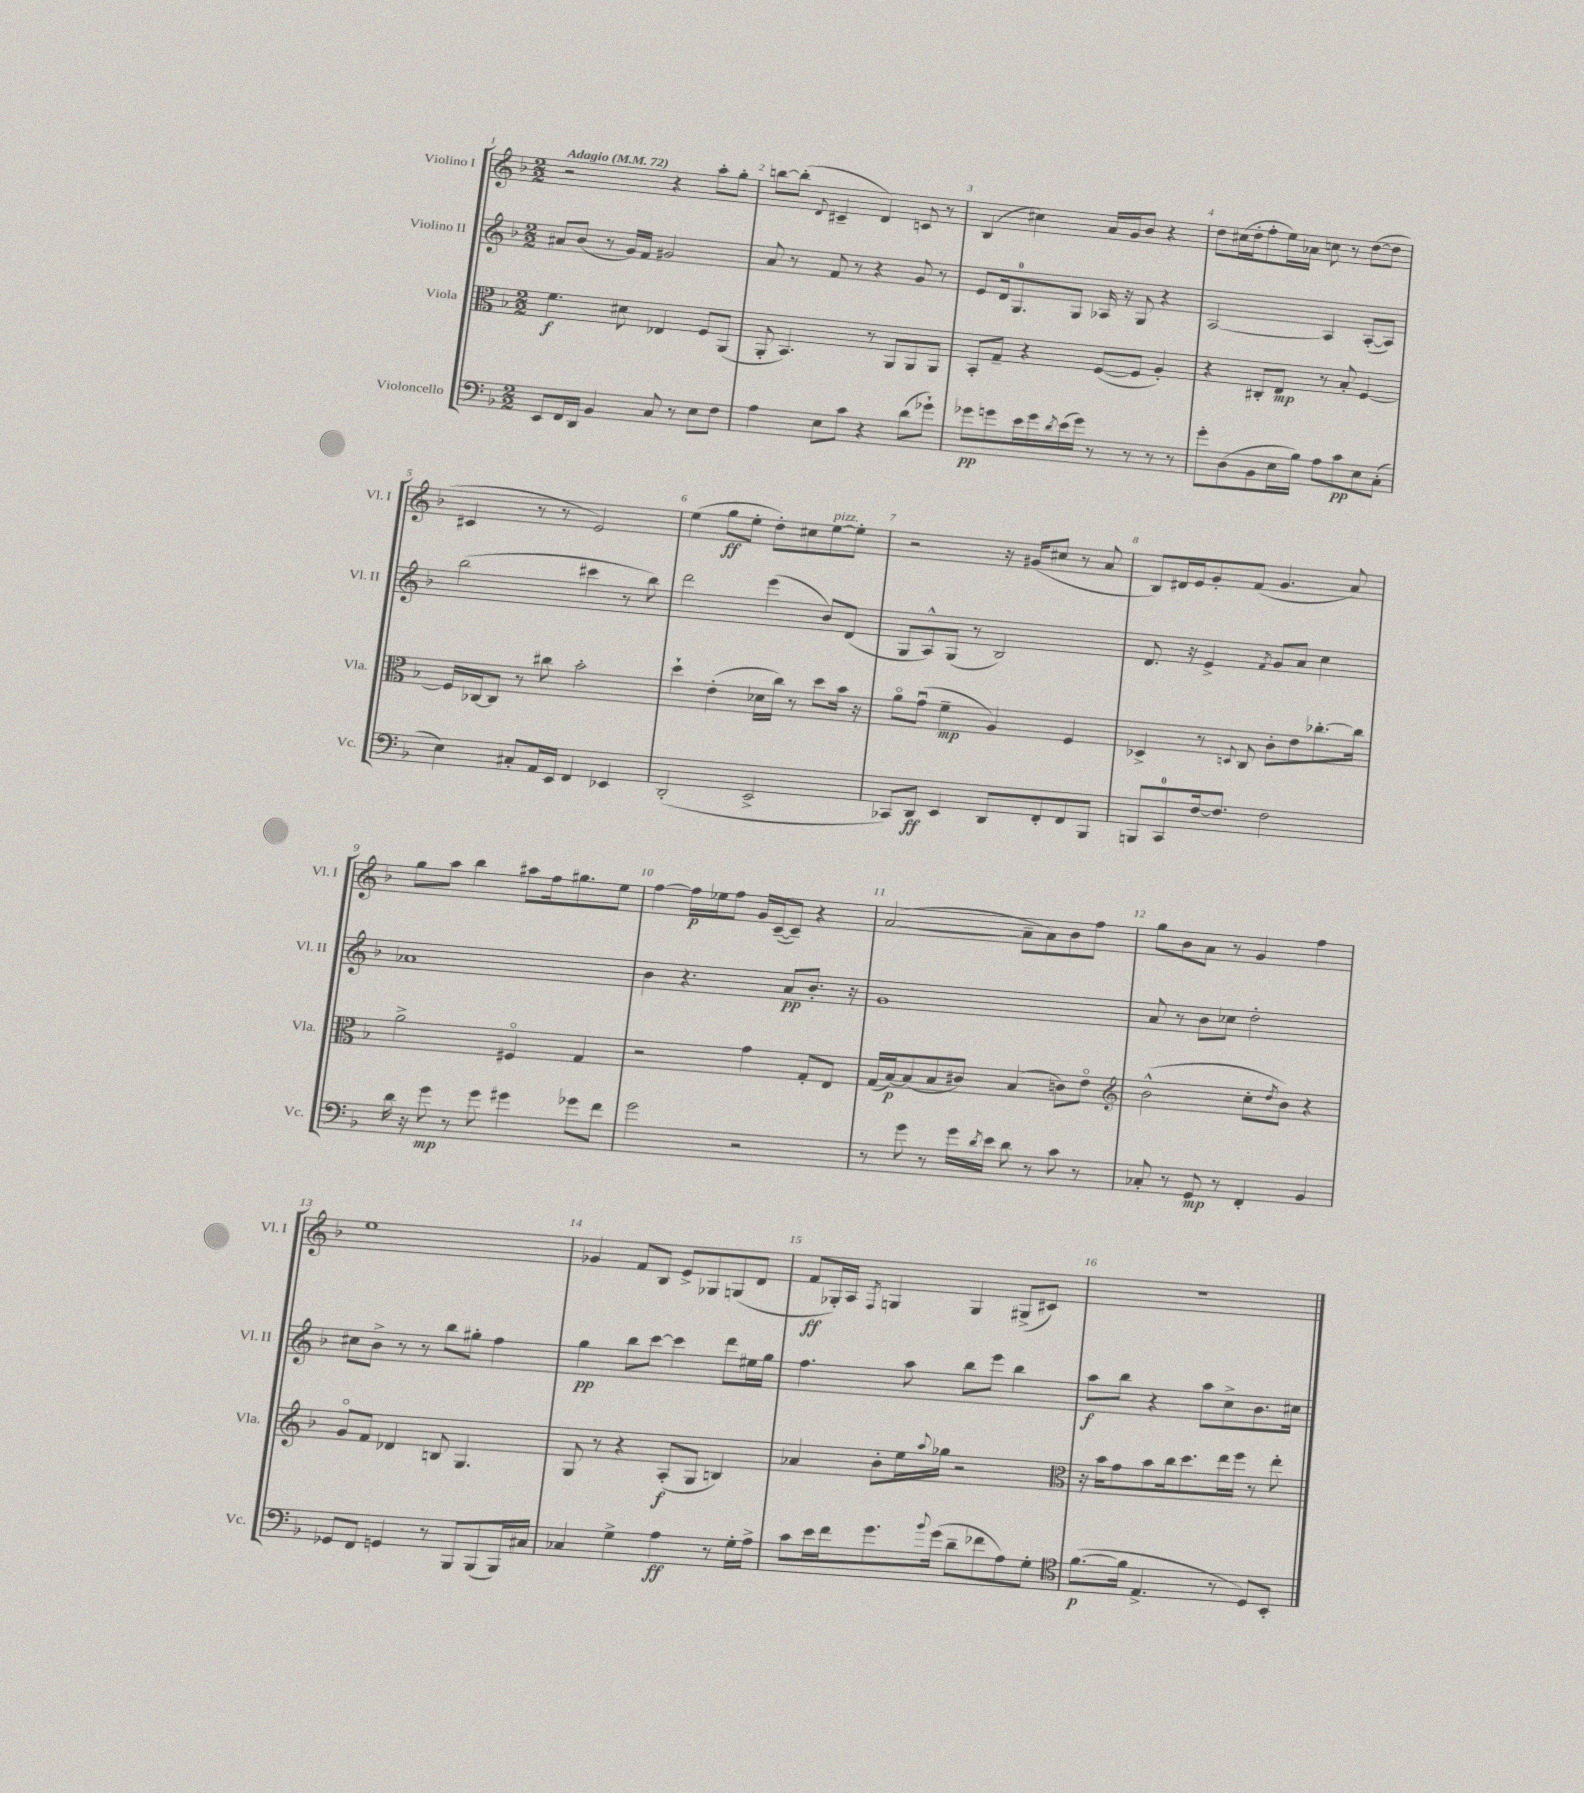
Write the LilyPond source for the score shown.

<<
\new StaffGroup <<
\new Staff = "s0" \with { instrumentName = "Violino I" shortInstrumentName = "Vl. I" } {
    \clef treble \key f \major \numericTimeSignature \time 2/2 \tempo "Adagio" 4 = 72
    r2 r4 a''8-. g''8-. |
    b''8~ b''8-.( \appoggiatura { d'8 } cis'4-- d'4) c'8 r8 |
    bes4( cis''4) a'16 g'16 bes'8 r4 |
    d''8 cis''16( d''16-. f''8-. e''16) aes'16 c''8 r8 d''8~( d''8 |
    cis'4 r8 r8 e'2) |
    e''4( g''8\ff e''8-. d''8-.) cis''8 e''8~^\markup { \italic "pizz." } e''8-. |
    r2 r16 gis'16( cis''8 r8 a'8 |
    bes8) dis'16 e'16 g'8-. f'8( g'4. a'8) |
    g''8 a''8 bes''4 ais''8 f''16 gis''8. e''8 |
    f''4~ f''16\p ees''16 f''8 g'16 c'16~--( c'8--) r4 |
    a'2~( a'8-- a'8) bes'8 f''8 |
    g''8 bes'8 a'8 r8 g'4 f''4 |
    e''1 |
    ges'4 f'8 bes8 e'8-> ges8 g8( d'8 |
    f'8\ff ges16-.) a16 \acciaccatura { f8 } g4 g4 gis8->( cis'8) |
    r1 \bar "|." |
}
\new Staff = "s1" \with { instrumentName = "Violino II" shortInstrumentName = "Vl. II" } {
    \clef treble \key f \major \numericTimeSignature \time 2/2
    ais'8 bes'8( r8 g'16) f'16 gis'2 |
    a'8 r8 f'8 r8 r4 g'8 r8 |
    e'8 d'16 g8.-0 g8 aes16 r16 g8 r4 |
    a2~ a4 a8~-.( a8) |
    bes''2( cis'''4 r8 bes''8) |
    d'''2 e'''4( bes'8) d'8( |
    g8 a8-^) g8( r8 bes2) |
    d'8. r16 e'4-> \acciaccatura { f'8 } g'8 a'8 c''4 |
    aes'1 |
    bes'4 r4. a'8\pp bes'8.-. r16 |
    g'1 |
    a'8 r8 bes'8 ces''8 d''2-. |
    cis''8 bes'8-> r8 r8 bes''8 gis''8-. f''4 |
    g''4\pp bes''8 c'''8~ c'''4 d'''8 eis''16 g''16 |
    f''4. a''8 bes''8 e'''8 bes''4 |
    a''8\f bes''8 r4 a''8 c''8-> bes'8. cis''16 \bar "|." |
}
\new Staff = "s2" \with { instrumentName = "Viola" shortInstrumentName = "Vla." } {
    \clef alto \key f \major \numericTimeSignature \time 2/2
    f'4.\f dis'8 ees4 f8 a,8( |
    a,8-. bes,4.) r8 a,8 a,8 a,8 |
    bes,8-. g8-- r4 f8~( f8 a4-.) |
    r4 cis8-. e8\mp r8 bes8-. f4~ |
    f16 ces16~ ces8 r8 cis''8 bes'2-. |
    d''4-! e'4-.( des'16 c''16) r8 d''8 bes'16 r16 |
    a'8\flageolet g'8\downbow( f'4--\mp a4) f4 |
    des4-> r8 \appoggiatura { d8 } c8 c'8-. e'8 ces''8.~-. ces''16 |
    a'2-> fis4\flageolet g4 |
    r2 g'4 g8-. e8 |
    g16( bes16~\p) bes8( bes8 cis'8) bes4( c'8) e'8\flageolet |
    \clef treble bes'2-^( c''8-. \acciaccatura { d''8 } bes'8) r4 |
    g'8\flageolet f'8 des'4 b8 g4. |
    g8 r8 r4 a8-.\f( g8 b4) |
    aes'4 bes'8-. e''16 \appoggiatura { a''8 } ges''16 r2 |
    \clef alto r16 bes'16 g'8 bes'8 c''16 d''8. e''16 f''16 r8 e''8-. \bar "|." |
}
\new Staff = "s3" \with { instrumentName = "Violoncello" shortInstrumentName = "Vc." } {
    \clef bass \key f \major \numericTimeSignature \time 2/2
    e,8 f,16 d,16 bes,4 c8 r8 e8 f8 |
    a4 e8 c'8 r4 d'8( ges'8-!) |
    ges'8\pp g'8 e'16 g'16 \acciaccatura { d'8 } e'16( g'16) r8 r8 r8 r8 |
    g'8-. d8( bes,8 e16 bes16) a8 c'8\pp e8 c8-.( |
    e4) cis8-. a,16 e,16 f,4 ees,4 |
    d,2-.( e,2-> |
    ces,8) d,8\ff e,4 d,8 f,8-. f,8 bes,,8 |
    b,,8 c,8-0 f16~ f8. f2 |
    d'16 r16 g'8\mp r8 g'8 gis'4 ges'8 f'8 |
    g'2 r2 |
    r8 g'8 r8 g'16 \acciaccatura { d'8 } e'16 d'8 r8 c'8 r8 |
    ces8-. r8 g,8\mp r8 f,4-. bes,4 |
    ges,8 f,8 g,4 r8 bes,,8 bes,,8( bes,,16) cis16 |
    ces4 g4-> a4\ff r8 g16-. a16-> |
    c'8 e'16 f'16 g'8. \appoggiatura { bes'8 } g'16( d'8-- fes'8 a8) g8-. |
    \clef tenor f'8.~\p( f'16 e4.-> r8 d8) bes,8-. \bar "|." |
}
>>
>>
\layout { \context { \Score \override BarNumber.break-visibility = ##(#f #t #t) barNumberVisibility = #all-bar-numbers-visible } }
